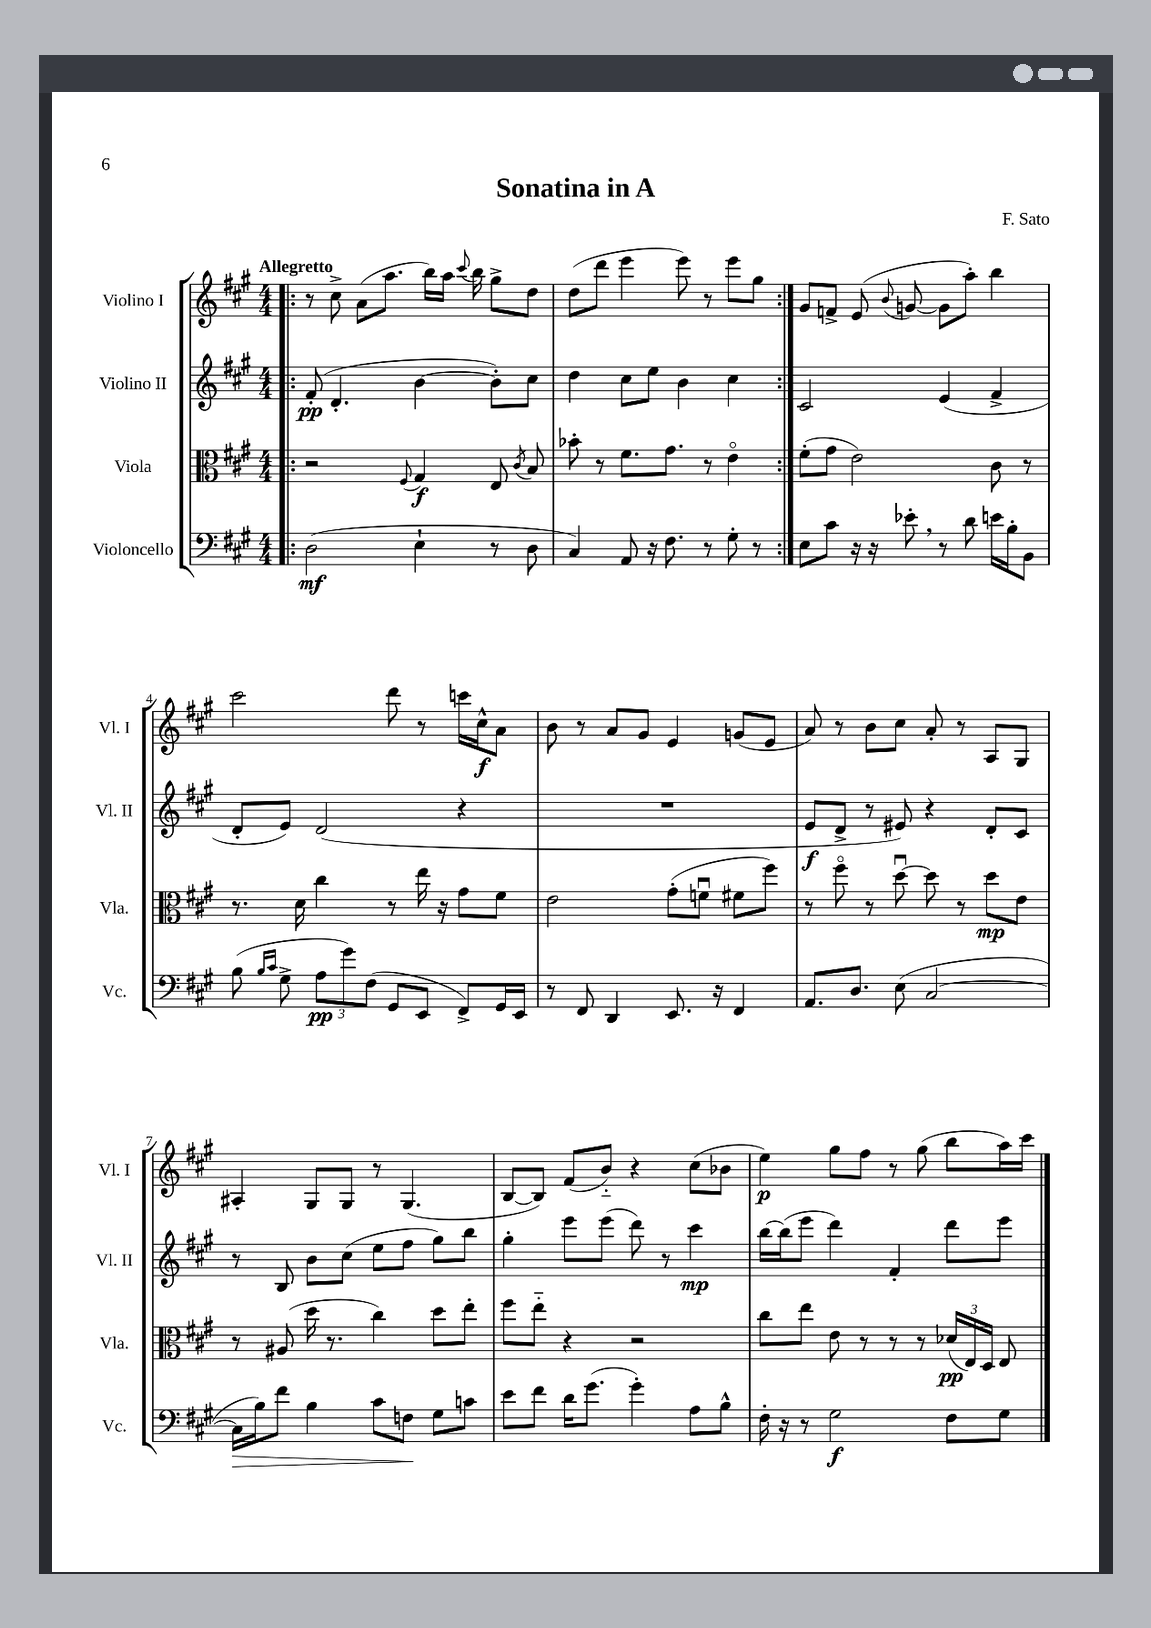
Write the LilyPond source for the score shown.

\header { title = "Sonatina in A" composer = "F. Sato" }
<<
\new StaffGroup <<
\new Staff = "s0" \with { instrumentName = "Violino I" shortInstrumentName = "Vl. I" } {
    \clef treble \key a \major \numericTimeSignature \time 4/4 \tempo "Allegretto"
    \autoBeamOff \repeat volta 2 { \bar ".|:" r8 cis''8-> a'8[( a''8.] b''16[) a''16] \appoggiatura { cis'''8 } b''16 gis''8[-> d''8] |
    d''8[( d'''8] e'''4 e'''8) r8 e'''8[ gis''8] | }
    gis'8[ f'8]-> e'8( \appoggiatura { b'8 } g'8~ g'8[ a''8]-.) b''4 |
    cis'''2 d'''8 r8 c'''16[ cis''16-^\f a'8] |
    b'8 r8 a'8[ gis'8] e'4 g'8[( e'8] |
    a'8) r8 b'8[ cis''8] a'8-. r8 a8[ gis8] |
    ais4-. gis8[ gis8] r8 gis4.( |
    b8[~ b8]) fis'8[( b'8]-_) r4 cis''8[( bes'8] |
    e''4\p) gis''8[ fis''8] r8 gis''8( b''8[ a''16) cis'''16] \bar "|." |
}
\new Staff = "s1" \with { instrumentName = "Violino II" shortInstrumentName = "Vl. II" } {
    \clef treble \key a \major \numericTimeSignature \time 4/4
    \autoBeamOff \repeat volta 2 { \bar ".|:" fis'8-.\pp( d'4.-. b'4~ b'8[-.) cis''8] |
    d''4 cis''8[ e''8] b'4 cis''4 | }
    cis'2 e'4( fis'4-> |
    d'8[-. e'8]) d'2( r4 |
    R1 |
    e'8[\f d'8]-> r8 eis'8) r4 d'8[-. cis'8] |
    r8 b8 b'8[ cis''8]( e''8[ fis''8] gis''8[) b''8] |
    gis''4-. e'''8[ e'''8]( d'''8) r8 cis'''4\mp |
    b''16[~ b''16( e'''8] d'''4) fis'4-. d'''8[ e'''8] \bar "|." |
}
\new Staff = "s2" \with { instrumentName = "Viola" shortInstrumentName = "Vla." } {
    \clef alto \key a \major \numericTimeSignature \time 4/4
    \autoBeamOff \repeat volta 2 { \bar ".|:" r2 \appoggiatura { fis8 } gis4\f e8 \acciaccatura { cis'8 } b8 |
    bes'8-. r8 fis'8.[ gis'8.] r8 e'4\flageolet | }
    fis'8[-.( gis'8] e'2) cis'8 r8 |
    r8. d'16 cis''4 r8 e''16 r16 gis'8[ fis'8] |
    e'2 gis'8[-.( f'8]\downbow fis'8[ fis''8]) |
    r8 fis''8\flageolet r8 d''8~\downbow d''8 r8 d''8[\mp e'8] |
    r8 ais8( d''16 r8. cis''4) d''8[ e''8]-. |
    fis''8[ e''8]-_ r4 r2 |
    cis''8[ e''8] e'8 r8 r8 r8 \tuplet 3/2 { des'16[\pp( e16) d16] } e8 \bar "|." |
}
\new Staff = "s3" \with { instrumentName = "Violoncello" shortInstrumentName = "Vc." } {
    \clef bass \key a \major \numericTimeSignature \time 4/4
    \autoBeamOff \repeat volta 2 { \bar ".|:" d2\mf( e4-! r8 d8 |
    cis4) a,8 r16 fis8. r8 gis8-. r8 | }
    e8[ cis'8] r16 r16 ees'8-. \breathe r8 d'8 e'16[ b16-. b,8] |
    b8( \grace { b16[ cis'16] } gis8-> \tuplet 3/2 { a8[\pp gis'8) fis8]( } gis,8[ e,8] fis,8[->) gis,16 e,16] |
    r8 fis,8 d,4 e,8. r16 fis,4 |
    a,8.[ d8.] e8( cis2~ |
    cis16[\> b16) fis'8] b4 cis'8[ f8]\! gis8[ c'8] |
    e'8[ fis'8] d'16[ gis'8.]( gis'4-.) a8[ b8]-^ |
    fis16-. r16 r8 gis2\f fis8[ gis8] \bar "|." |
}
>>
>>
